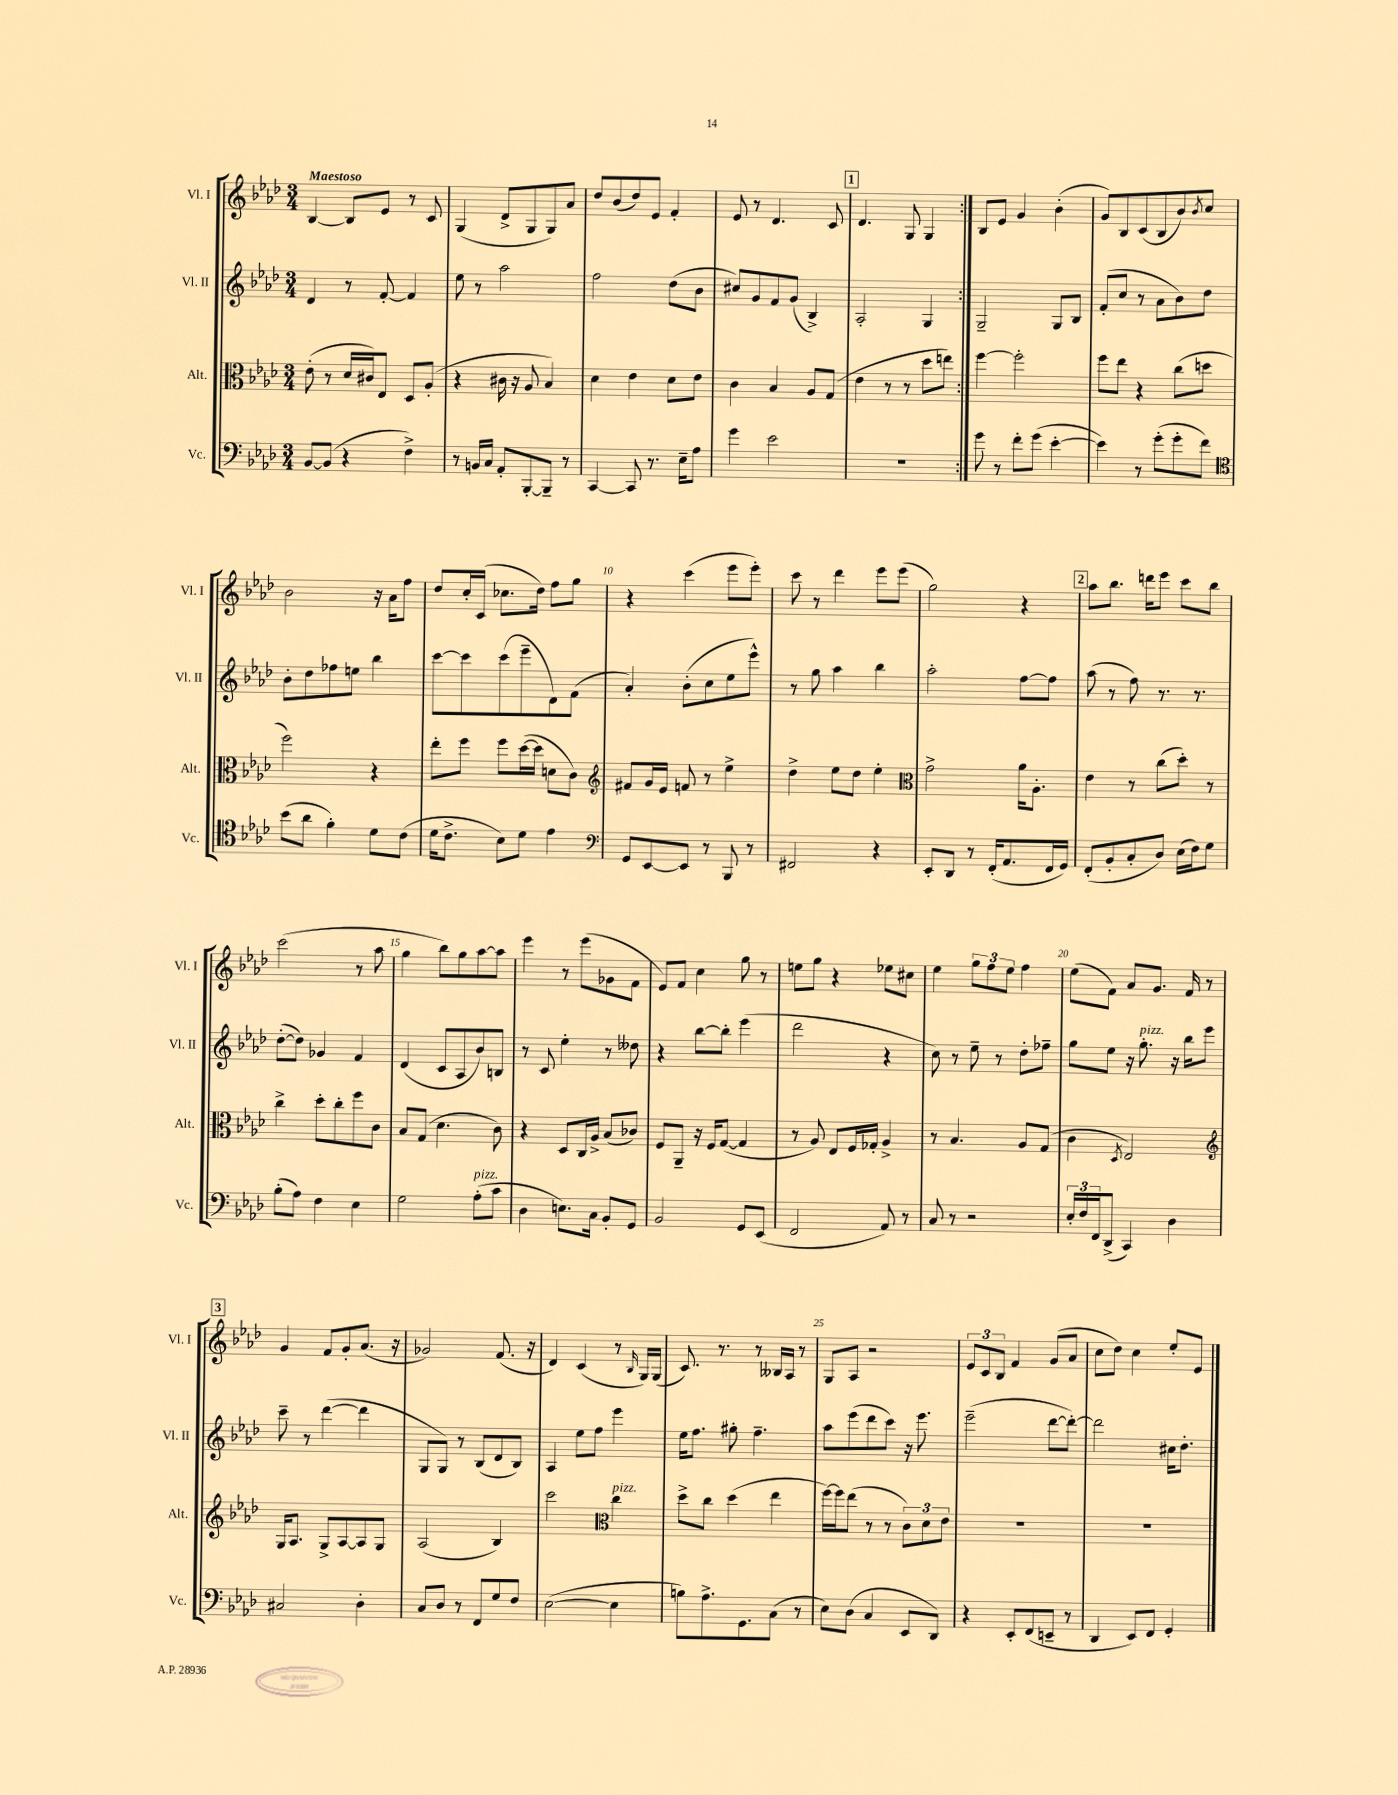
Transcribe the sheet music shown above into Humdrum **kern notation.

**kern	**kern	**kern	**kern
*part4	*part3	*part2	*part1
*staff4	*staff3	*staff2	*staff1
*I"Vc.	*I"Alt.	*I"Vl. II	*I"Vl. I
*I'Vc.	*I'Alt.	*I'Vl. II	*I'Vl. I
*clefF4	*clefC3	*clefG2	*clefG2
*k[b-e-a-d-]	*k[b-e-a-d-]	*k[b-e-a-d-]	*k[b-e-a-d-]
*M3/4	*M3/4	*M3/4	*M3/4
=1	=1	=1	=1
!	!	!	!LO:TX:a:B:t=Maestoso
[8BB-/L	(8e-'\	4d-/	[4B-/
(8BB-/J]	8r	.	.
4r	16d-/LL	8r	8B-/L]
.	16c#X/J)	.	.
.	8E-/J	[8f'/	8e-/J
4F^\)	8D-/L	4f/]	8r
.	(8A-'/J	.	8c/
=2	=2	=2	=2
8r	4r	8ee-\	(4G/
16BBn/LL	.	8r	.
16C/JJ	.	.	.
8AA-'/L	16c#X\	2aa-\	8d-^/L
.	16r	.	.
[8BBB-'/	8A-/	.	8G/
8BBB-~/J]	4B-/)	.	8G/)
8r	.	.	8a-/J
=3	=3	=3	=3
[4CC/	4d-\	2ff\	8dd-/L
.	.	.	(8b-/
8CC/]	4e-\	.	8dd-/)
8.r	.	.	8e-/J
.	8d-\L	(8dd-\L	4f'/
16E-~\KL	.	.	.
8A-\J	8e-\J	8b-\J	.
=4	=4	=4	=4
4g\	4c\	8cc#X/L)	8e-/
.	.	8g/	8r
2e-\	4B-/	8f/	4.d-/
.	.	(8g/J	.
.	8A-/L	4B-^/)	.
.	(8G/J	.	8c/
!!LO:REH:place=s1:t=1
=5	=5	=5	=5
2.r	4e-\	2A-'/	4.d-/
.	8r	.	.
.	8r	.	8G/
.	8dd-\L	4G/	4G/
.	8een\J)	.	.
=6:|!	=6:|!	=6:|!	=6:|!
8g\	[4ff\	2G~/	8B-/L
8r	.	.	8e-/J
8f'\L	2ff'\]	.	4g/
(8g\J	.	.	.
[4e-'\	.	8G/L	(4b-'\
.	.	8B-/J	.
=7	=7	=7	=7
4e-\])	8ff\L	(8f'/L	8g/L)
.	8ee-\J	8cc/J	8B-/
8r	4r	8r	(8c/
(8g'\L	.	8a-\L	8B-/
8g'\	(8cc\L	8b-\)	8b-/)
.	.	.	8qb-/
8f\J)	8ddn\J	8dd-\J	8cc/J
!!LO:LB:g=z
=8	=8	=8	=8
*clefC4	*	*	*
(8b-\L	2ff\)	8b-'\L	2b-\
8a-\J	.	8dd-\	.
4f'\)	.	8ff-X\	.
.	.	8een\J	.
8d-\L	4r	4bb-\	16r
.	.	.	16a-\KL
(8c\J	.	.	8ff\J
=9	=9	=9	=9
16d-\KL	8ee-'\L	[8ccc\L	8dd-/L
8.c^\J	.	.	.
.	8ff\J	8ccc\]	16cc'/L
.	.	.	(16c/JJ
8B-\L)	8ff\L	(8ccc\	8.cc-X\L
8d-\J	([16dd-\L	8eee-~\	.
.	16dd-\JJ]	.	16dd-\Jk)
4e-\	8dn\L	8d-\)	8ff\L
.	8c\J)	(8f\J	8gg\J
=10	=10	=10	=10
*clefF4	*clefG2	*	*
8GG/L	8f#X/L	4a-'/)	4r
[8EE-/	16g/L	.	.
.	16e-/JJ	.	.
8EE-/J]	8fn/	(8b-'\L	(4ccc\
8r	8r	8cc\	.
8BBB-/	4ee-^\	8ee-\	8eee-\L
8r	.	8eee-^^\J)	8eee-'\J)
=11	=11	=11	=11
2FF#X/	4dd-^\	8r	8ccc\
.	.	8gg\	8r
.	8ee-\L	4aa-\	4ddd-\
.	8dd-\J	.	.
4r	4ee-'\	4bb-\	8eee-\L
.	.	.	(8eee-\J
=12	=12	=12	=12
*	*clefC3	*	*
8EE-'/L	2g^\	2aa-'\	2gg\)
8DD-/J	.	.	.
8r	.	.	.
(16FF'/KL	.	.	.
8.AA-/	.	.	.
.	16a-\KL	[8ff\L	4r
.	8.A-'\J	.	.
16FF/L	.	8ff\J]	.
16GG/JJ)	.	.	.
!!LO:REH:place=s1:t=2
=13	=13	=13	=13
(8FF'/L	4e-\	(8aa-\	8aa-\L
8BB-'/	.	8r	8.bb-\J
8C'/	8r	8ff\)	.
.	.	.	16dddn\KL
8D-/J)	(8cc\L	8.r	8eee-\J
(16E-\LL	8dd-'\J)	.	8ccc\L
16F\J)	.	8.r	.
8G\J	8r	.	8bb-\J
!!LO:LB:g=z
=14	=14	=14	=14
(8B-'\L	4cc^\	([8dd-'\L	(2ccc\
8A-\J)	.	8dd-\J])	.
4F\	8dd-'\L	4g-X/	.
.	8cc'\	.	.
4E-\	8ff\	4f/	8r
.	8c\J	.	8aa-\
=15	=15	=15	=15
2G\	8B-/L	(4d-/	4gg\
.	(8G/J	.	.
.	4.d-\	8c/L	8bb-\L)
.	.	8A-/	8gg\
!LO:TX:a:i:t=pizz.	!	!	!
(8A-'\L	.	8b-/)	[8aa-\
8c\J	8c\)	8Bn/J	8aa-\J]
=16	=16	=16	=16
4D-\	4r	8r	4eee-\
.	.	8c/	.
8.En\L)	8D-/L	4ee-'\	8r
.	16C/L	.	(8eee-\L
16C\Jk	16A-^/JJ	.	.
8BB-'/L	(8B-/L	8r	8g-X\
8GG/J	8c-X/J)	8dd--X\	8f\J
=17	=17	=17	=17
2BB-/	8F/L	4r	8e-/L)
.	8AA-~/J	.	8f/J
.	16r	[8bb-\L	4cc\
.	16F/KL	.	.
.	([8G/J	8bb-'\J]	.
8GG/L	4G/]	(4eee-\	8gg\
(8EE-/J	.	.	8r
=18	=18	=18	=18
2FF/	8r	2ddd-\	8een\L
.	8A-/)	.	8gg\J
.	8E-/L	.	4r
.	16F/L	.	.
.	16G-X'/JJ	.	.
8AA-/)	4A-^/	4r	8ee-X\L
8r	.	.	8cc#X\J
=19	=19	=19	=19
8C/	8r	8cc\)	4ee-\
8r	4.B-/	8r	.
2r	.	8ee-~\	12gg\L
.	.	.	12ff\
.	.	8r	.
.	.	.	12ee-\J
.	8A-/L	8dd-'\L	4ff\
.	(8G/J	8ff-X~\J	.
=20	=20	=20	=20
24E-'/LL	4c\	8gg\L	(8ee-\L
24F/	.	.	.
24FF/J	.	.	.
(8DD-^/J	.	8ee-\J	8f\J)
.	8qD-/	.	.
4CC/)	2E-/)	16r	8a-/L
!	!	!LO:TX:a:i:t=pizz.	!
.	.	8.gg'\	.
.	.	.	8.g/J
4D-\	.	16r	.
.	.	16bb-\KL	16f/
.	.	8eee-\J	8r
!!LO:LB:g=z
!!LO:REH:place=s1:t=3
=21	=21	=21	=21
*	*clefG2	*	*
2C#X/	16G/KL	8ccc~\	4g/
.	8.A-/J	.	.
.	.	8r	.
.	8G^/L	([4ddd-\	8f/L
.	[8A-/	.	8g'/
4D-'\	8A-/]	4ddd-\]	(8.a-/J
.	8G/J	.	.
.	.	.	16r
=22	=22	=22	=22
8C/L	(2A-/	8G/L	2g-X/)
8D-/J	.	8G/J)	.
8r	.	8r	.
8FF/L	.	(8B-/L	.
8G/	4B-/)	8d-/	(8.f/
8F/J	.	8B-/J)	.
.	.	.	16r
=23	=23	=23	=23
([2E-\	2ccc\	4A-/	4d-/)
.	.	8ee-\L	(4c/
.	.	8ff\J	.
*	*clefC3	*	*
!	!LO:TX:a:i:t=pizz.	!	!
4E-\]	4cc\	4eee-\	8r
.	.	.	16qqB-/
.	.	.	16G/LL)
.	.	.	(16G/JJ
=24	=24	=24	=24
8Bn\L)	8dd-^\L	16ee-\KL	8.c/)
.	.	8.ff\J	.
8.A-^\	8cc\J	.	.
.	.	.	8.r
.	(4dd-\	8gg#X'\	.
8.GG\	.	.	.
.	.	4.ff~\	8r
(8C\J	4ee-\	.	16B--X/LL
.	.	.	16A-/JJ
8r	.	.	8r
=25	=25	=25	=25
8E-\L)	[16ff\LL)	8aa-\L	8G/L
.	16ff\J]	.	.
(8D-\J	(8ee-\J	(8eee-\	8A-/J
4C/	8r	8ddd-\	2r
.	8r	8ccc\J)	.
8EE-/L	12c\L)	16r	.
.	.	8.eee-\	.
.	12d-\	.	.
8DD-/J)	.	.	.
.	12e-\J	.	.
=26	=26	=26	=26
4r	2.r	(2eee-~\	12e-/L
.	.	.	12c/
.	.	.	12B-/J
8EE-'/L	.	.	4f/
(8FF/	.	.	.
8EEn~/J	.	[8ddd-\L	(8g/L
8r	.	8ddd-'\J_)	8a-/J
=27	=27	=27	=27
4DD-/	2.r	2ddd-\]	8cc\L
.	.	.	8dd-\J)
8EE-/L)	.	.	4cc\
8FF/J	.	.	.
4GG'/	.	16cc#X\KL	8ee-'/L
.	.	8.dd-'\J	.
.	.	.	8e-/J
==	==	==	==
*-	*-	*-	*-
